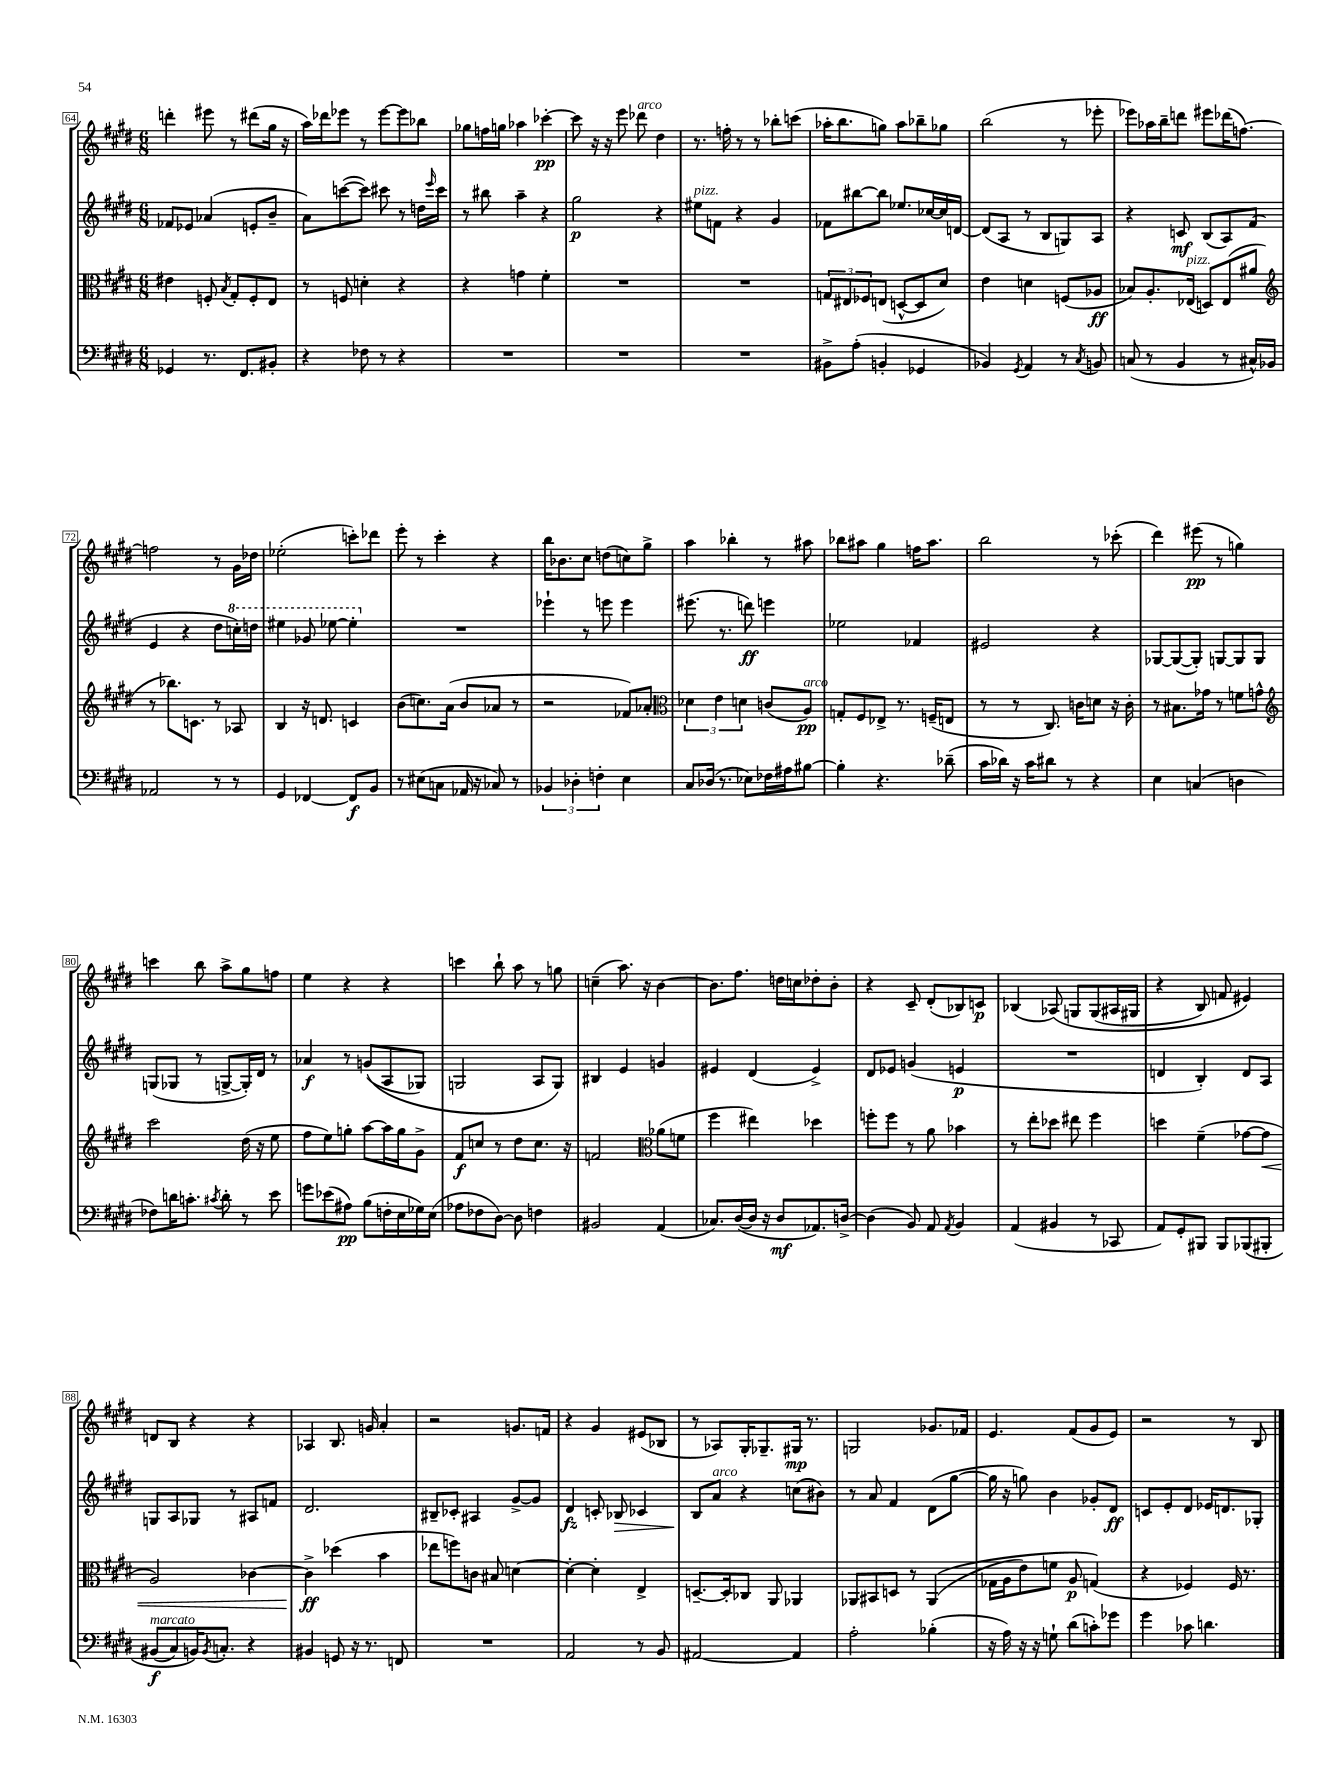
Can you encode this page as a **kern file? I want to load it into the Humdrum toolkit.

**kern	**kern	**kern	**kern
*staff4	*staff3	*staff2	*staff1
*clefF4	*clefC3	*clefG2	*clefG2
*k[f#c#g#d#]	*k[f#c#g#d#]	*k[f#c#g#d#]	*k[f#c#g#d#]
*M6/8	*M6/8	*M6/8	*M6/8
4GG-/	4e#\	8f-/L	4ddd'\
.	.	8e-/J	.
8.r	8F'/	(4a-/	8eee#\
.	8qB/	.	.
.	8G#'/L	.	8r
8.FF#/L	.	.	.
.	8F'/	8e'/L	(8ddd#\L
8BB#'/J	8E/J	8b~/J	16gg#\Jk
.	.	.	16r
=	=	=	=
4r	8r	8a\L)	16aa\LL)
.	.	.	16ddd-\J
.	8F/	([8ccc\	8eee-\J
8F-\	4d'\	8ccc\]J)	8r
8r	.	8ccc#\	[8eee-\L
4r	4r	8r	8eee-\]
.	.	16dd\LL	8bb-\J
.	.	16qqeee/	.
.	.	16ccc#\JJ	.
=	=	=	=
2.r	4r	8r	8gg-\L
.	.	8bb#\	16ff\L
.	.	.	16gg\JJ
.	4g\	4aa~\	4aa-\
.	4f#'\	4r	[4ccc-'\
=	=	=	=
2.r	2.r	2gg#\	8ccc-\]
.	.	.	16r
.	.	.	16r
.	.	.	8eee\
.	.	.	8ddd-\
.	.	4r	4dd#\
=	=	=	=
2.r	2.r	8ee#\L	8.r
.	.	8f\J	.
.	.	.	16ff'\
.	.	4r	8r
.	.	.	8r
.	.	4g#/	8bb-'\L
.	.	.	(8ccc\J
=	=	=	=
8BB#^\L	12G/L	8f-\L	16aa-'\LK
.	.	.	8.bb\
.	12E#/	.	.
(8A'\J	.	[8bb#\	.
.	12F-/	.	.
4BB'/	(8E/J	8bb#\]J	8gg\J)
.	[8D^^/L	8.ee-/L	8aa-\L
4GG-/	8D/]	.	8bb-~\
.	.	[16cc-/L	.
.	8d#/J)	16cc-/]	8gg-\J
.	.	[16d/JJ	.
=	=	=	=
4BB-/)	4e\	(8d/]L	(2bb\
.	.	8A/J	.
8qGG#/	.	.	.
4AA/	4d\	8r	.
.	.	8B/L	.
8r	(8F/L	8G/)	8r
8qC#/	.	.	.
8BB/	8A-/J	8A/J	8eee-'\
=	=	=	=
(8C/	8B-/L)	4r	8eee-\L)
8r	8.A'/	.	16aa-\L
.	.	.	16bb~\J
4BB/	.	8c/	8ddd\J
.	(16E-/Jk	.	.
.	8D/L)	(8B/L	8eee#\L
8r	(8E-/	8A/)	(16ddd-\K
.	.	.	[8.ff\J)
16C#^^/LL)	8a#/J	(8f#/J	.
16BB-/JJ	.	.	.
=	=	=	=
*	*clefG2	*	*
2AA-/	8r	4e/	2ff\]
.	8.bb-\L)	.	.
.	.	4r	.
.	8.c\J	.	.
8r	8r	8dd#\L	8r
8r	8A-/	16ccc'\L)	16g#\LL
.	.	16ddd\JJ	16dd-\JJ
=	=	=	=
4GG#/	4B/	4eee#\	(2ee-'\
[4FF-/	16r	8gg-/	.
.	8.d/	.	.
.	.	[8eee-\	.
8FF-/]L	4c/	4eee-'\]	8ccc'\L)
8BB/J	.	.	8ddd-\J
=	=	=	=
8r	(8b\L	2.r	8eee'\
(8E#\L	8.cc\)	.	8r
8C\J	.	.	4ccc#'\
.	(16a\Jk	.	.
16AA-/	8b/L	.	.
16r	.	.	.
8C-/)	8a-/J	.	4r
8r	8r	.	.
=	=	=	=
6BB-/	2r	4eee-`\	16bb\LK
.	.	.	8.b-\
6D-'\	.	.	.
.	.	8r	8cc#\J
6F'\	.	.	.
.	.	8eee\	(8dd\L
4E\	8f-/L)	4eee\	8cc\)
.	8a-'/J	.	8gg#^\J
=	=	=	=
*	*clefC3	*	*
8C#/L	6d-\	(8.eee#\	4aa\
(16D-/Jk	.	.	.
.	6e\	.	.
8.r	.	8.r	.
.	.	.	4bb-'\
.	6d\	.	.
8E-\L)	.	8ddd\)	.
16F-\L	(8c/L	4eee\	8r
16A#\J	.	.	.
[8B#\J	8A/J)	.	8aa#\
=	=	=	=
4B#'\]	8G'/L	2ee-\	8bb-\L
.	8F#/	.	8aa#\J
4.r	8E-^/J	.	4gg#\
.	8.r	.	.
.	.	4f-/	16ff\LK
.	(16F~/LK	.	8.aa#\J
(8d-~\	8E/J	.	.
=	=	=	=
16c#\LL	8r	2e#/	2bb\
16d-\JJ)	.	.	.
16r	8r	.	.
16c#\LK	.	.	.
8d#\J	8.C#/)	.	.
8r	.	.	.
.	16c\LK	.	.
4r	8d\J	4r	8r
.	16r	.	(8ccc-'\
.	16c'\	.	.
=	=	=	=
4E\	8r	[8G-/L	4ddd#\)
.	8.B#\L	(8G-/_	.
(4C/	.	8G-'/]J)	(8eee#\
.	16g-\Jk	.	.
.	8r	[8G/L	8r
4D\	8f\L	8G/]	4gg\)
.	8g^^\J	8G/J	.
=	=	=	=
*	*clefG2	*	*
8F-\L)	2ccc#\	(8G/L	4ccc\
16d\K	.	8G-/J	.
8.c'\J	.	.	.
.	.	8r	8bb\
8qc#/	.	.	.
8d'\	.	[8G^/L	8aa^\L
8r	(16dd#\	16G'/]L)	8gg#\
.	16r	16d#/JJ	.
8e\	8ee\	8r	8ff\J
=	=	=	=
8g\L	8ff#\L	4a-/	4ee\
(8e-\	8ee\)	.	.
8A#\J)	8gg'\J	8r	4r
(8B\L	[8aa\L	&((8g/L	.
16F'\L	16aa\]L	8A/	4r
16E\	16gg\J	.	.
16G-\)	8g#^\J	8G-/J)	.
(16E\JJ	.	.	.
=	=	=	=
8A-\L	8f#/L	2G/	4ccc\
8F-\	8cc/J	.	.
[8D#\J)	8r	.	8bb`\
8D#\]	8dd#\L	.	8aa\
4F\	8.cc\J	8A/L	8r
.	.	8G/J&)	8gg\
.	16r	.	.
=	=	=	=
2BB#/	2f/	4B#/	(4cc~\
.	.	4e/	8.aa\)
.	.	.	16r
*	*clefC3	*	*
(4AA/	(8a-\L	4g/	[4b\
.	8f\J	.	.
=	=	=	=
8.C-/L)	4ff#\	4e#/	8.b\]L
([16D#/L	.	.	8.ff#\J
16D#/]JJ	4ee#\)	(4d#/	.
16r	.	.	.
8D#/L	.	.	16dd\LL
.	.	.	16cc\J
8.AA-/)	4dd-\	4e#^/)	8dd-'\
.	.	.	8b'\J
[16D^/Jk	.	.	.
=	=	=	=
(4D\]	8ff'\L	8d#/L	4r
.	8ff\J	8e-/J	.
8BB/)	8r	(4g/	8c#~/
8AA/	8a\	.	(8d#'/L
8qAA/	.	.	.
4BB/	4b-\	4e/	8B-/)
.	.	.	8c/J
=	=	=	=
(4AA/	8r	2.r	(4B-/
.	8ee'\L	.	.
4BB#/	8dd-\J	.	&(8A-/)
.	8ee#\	.	8G/L
8r	4ff#\	.	(8G/
8CC-/	.	.	16A#/L
.	.	.	16G#/JJ
=	=	=	=
8AA/L)	4dd\	4d/	4r
8GG#'/	.	.	.
8BBB#/J	(4f#~\	4B'/)	8B/)
8BBB#/L	.	.	8f/
&(8BBB-/	[8g-\L	8d/L	4e#/&)
8BBB#'/J	8g-\]J	8A/J	.
=	=	=	=
(8BB#/L	2A/)	8G/L	8d/L
8C#/)	.	8A/	8B/J
16BB/K&)	.	8G-/J	4r
8qBB/	.	.	.
8.C'/J	.	.	.
.	.	8r	.
4r	[4c-\	8A#/L	4r
.	.	8f/J	.
=	=	=	=
4BB#/	4c-^\]	2.d#/	4A-/
8GG/	(4dd-\	.	8.B/
16r	.	.	.
8.r	.	.	16g/
.	4b\	.	4a'/
8FF/	.	.	.
=	=	=	=
2.r	8ee-\L	8B#~/L	2r
.	8ff\)	8c-'/J	.
.	8c\J	4A#/	.
.	8B#/	.	.
.	[4d\	[8g#^/L	8.g/L
.	.	8g#/]J	.
.	.	.	16f/Jk
=	=	=	=
2AA/	4d'\_	4d#/	4r
.	4d'\]	8c'/	4g#/
.	.	8B-/	.
8r	4E^/	4c-/	(8e#/L
8BB/	.	.	8B-/J
=	=	=	=
[2AA#/	[8.D~/L	8B/L	8r
.	.	8a/J	8A-/L)
.	16D'/]k	.	.
.	8C-/J	4r	16G#'/K
.	.	.	8.G-~/
.	8AA/	.	.
4AA#/]	4AA-/	(8cc\L	16G#/Jk
.	.	.	8.r
.	.	8b#\J)	.
=	=	=	=
2A'\	8AA-/L	8r	2G/
.	8BB#/	8a/	.
.	8D/J	4f#/	.
.	8r	.	.
(4B-'\	&((4AA-/	(8d#\L	8.g-/L
.	.	[8gg#\J	.
.	.	.	16f-/Jk
=	=	=	=
16r	16G-\LL	16gg#\]	4.e/
16A\)	16A\J	16r	.
16r	8e\)	8gg\)	.
16r	.	.	.
8G`\	8f\J	4b\	.
(8d#\L	8A/	.	(8f#/L
8c'\)	(4G/&)	8g-'/L	8g#/
8g-\J	.	8d#/J	8e/J)
=	=	=	=
4g#\	4r	8c/L	2r
.	.	8e'/	.
8c-\	4F-/)	8d#/J	.
4.d\	.	16e-/LK	.
.	.	8.d/	.
.	16F-/	.	8r
.	8.r	.	.
.	.	8G-'/J	8B/
==	==	==	==
*-	*-	*-	*-
